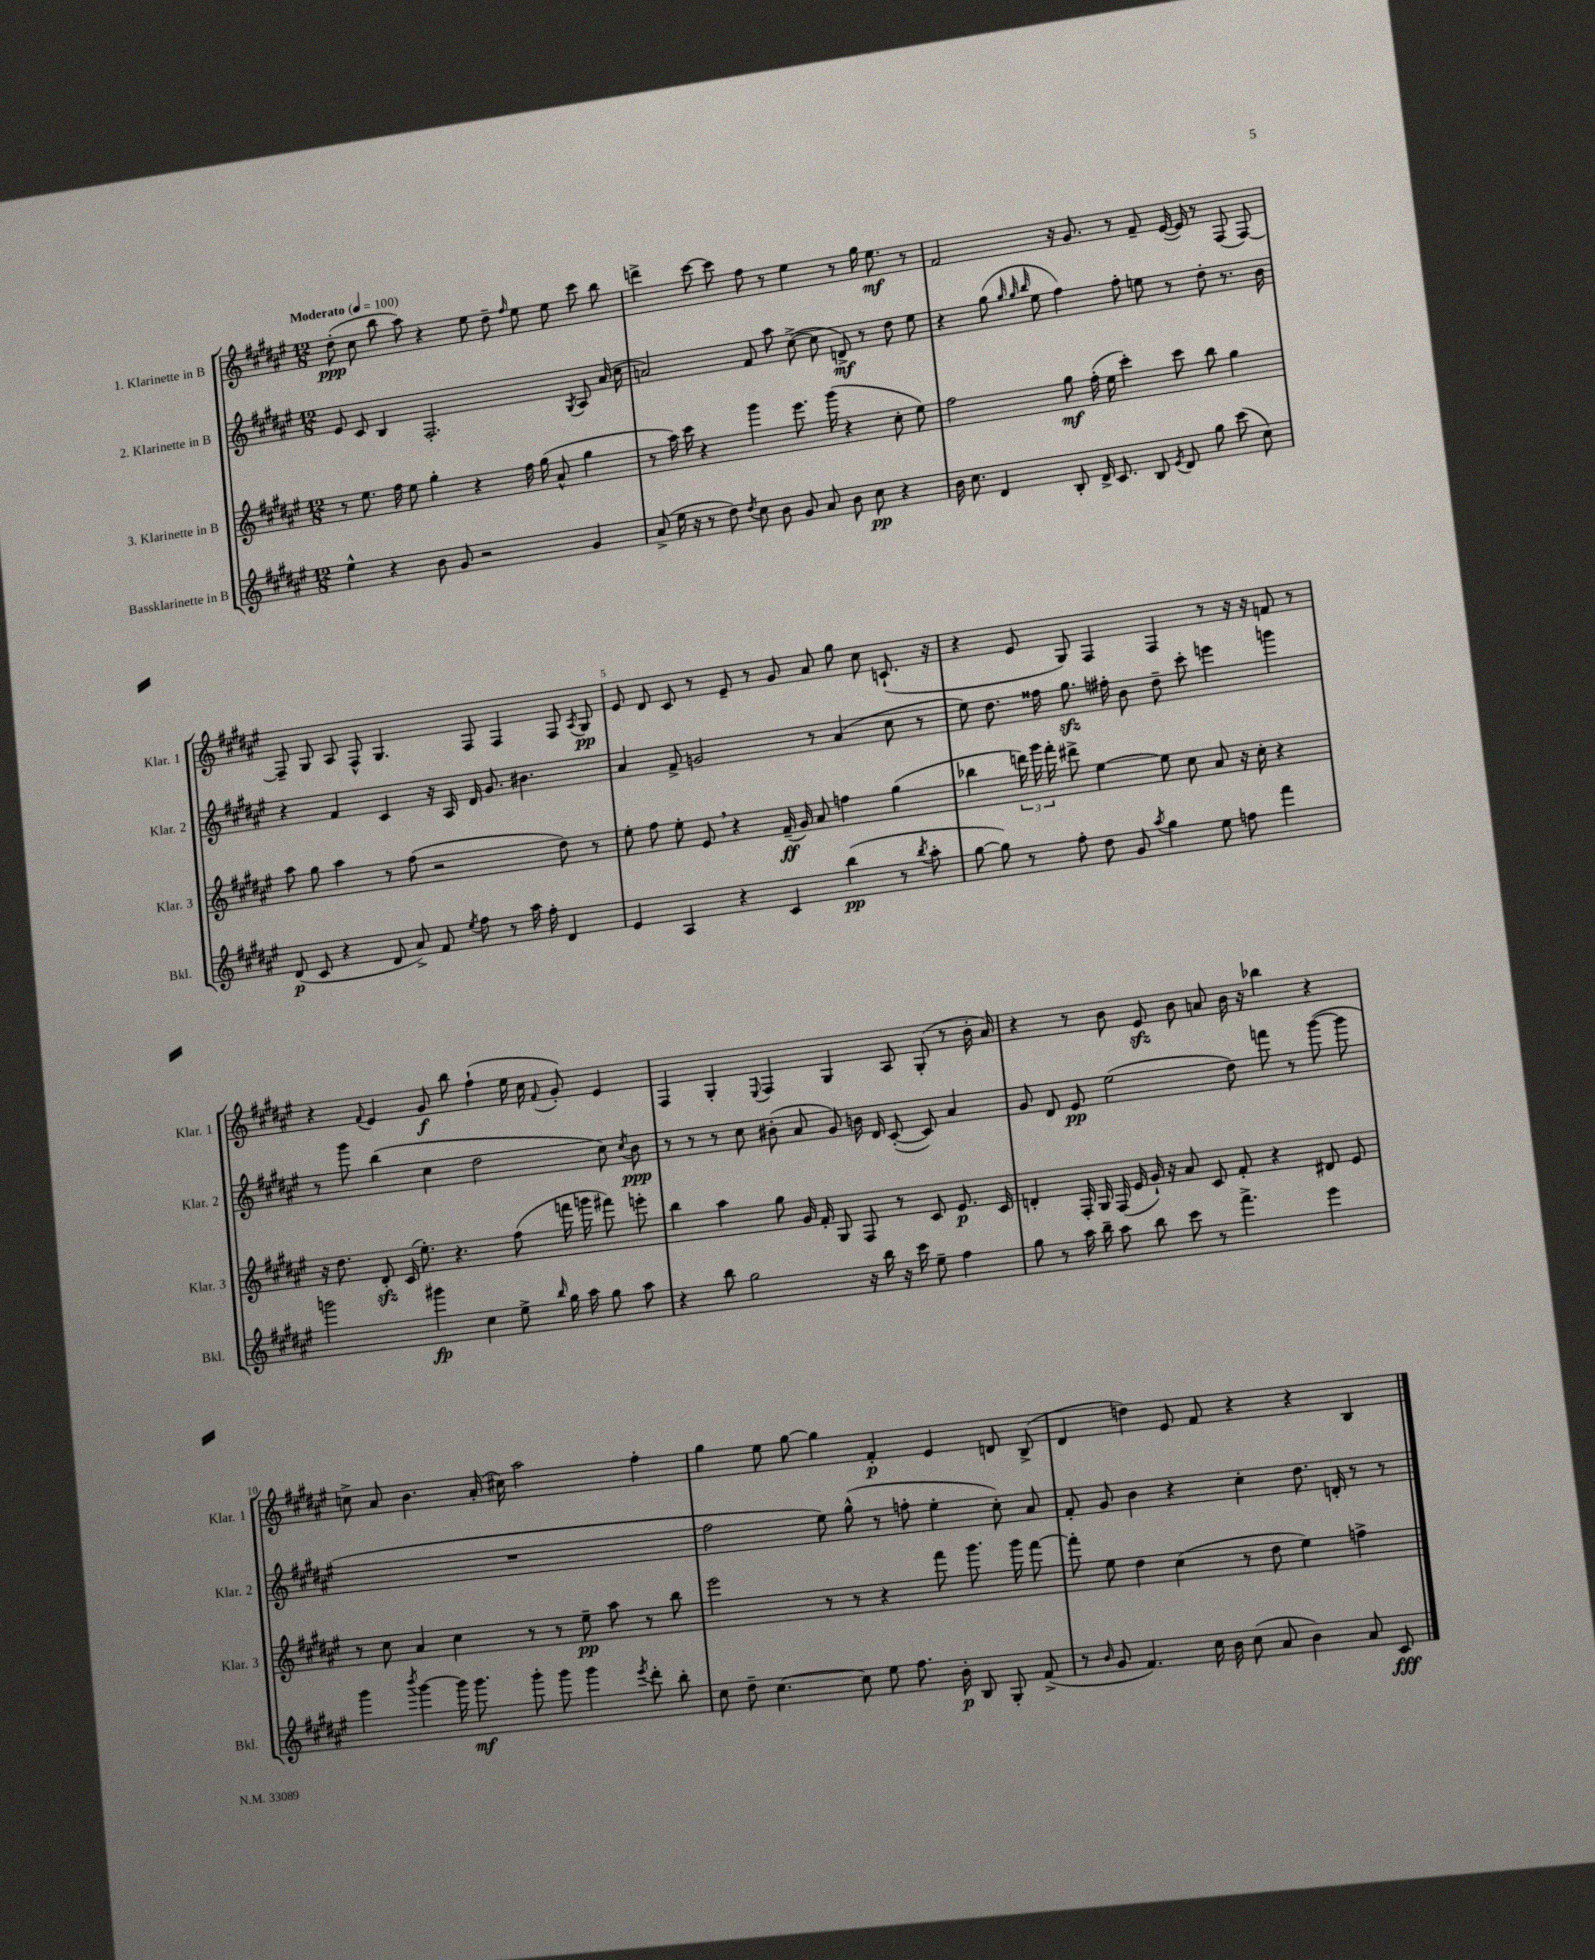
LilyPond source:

<<
\new StaffGroup <<
\new Staff = "s0" \with { instrumentName = "1. Klarinette in B" shortInstrumentName = "Klar. 1" } {
    \clef treble \key fis \major \numericTimeSignature \time 12/8 \tempo "Moderato" 4 = 100
    \autoBeamOff dis''8-.\ppp( cis''8 b''8 ais''8) r4 eis''8 dis''8-- \grace { fis''16 } eis''8 eis''8 cis'''8 b''8 |
    d'''4-> cis'''8~ cis'''8 fis''8 r8 eis''4 r8 gis''16 eis''8.\mf r8 |
    fis'2 r16 gis'8. r8 fis'8-- eis'16~( eis'16) r8 fis8( fis8~) |
    fis8-- gis8 ais8 fis8-^ gis4. fis8 fis4 fis8 \acciaccatura { ais8 } gis8\pp |
    eis'8 dis'8 cis'8 r8 eis'8-- r8 gis'8 ais'8 gis''8 cis''8 c'8.-!( r16 |
    r4 eis'8 gis8) fis4 fis4 r8 r16 r16 f'8 r8 |
    r4 \appoggiatura { fis'8 } eis'4 gis'8\f b''8 fis''4-!( eis''16 cis''16 \appoggiatura { fis'8 } gis'8-.) eis'4 |
    fis4 gis4-. \appoggiatura { eis8 } fis4 gis4 ais8 gis8-.( r8 b'16-. ais'16) |
    r4 r8 b'8 eis'8\sfz b'8 a'8 b'16 r16 bes''4 r4 |
    c''8-> ais'8 b'4. ais'16-.( cis''16) ais''2 fis''4-. |
    gis''4 eis''8 gis''8~ gis''4 fis'4-.\p eis'4 d'8 b8->( |
    dis'4 d''4) eis'8 fis'8 r4 r4 b4 \bar "|." |
}
\new Staff = "s1" \with { instrumentName = "2. Klarinette in B" shortInstrumentName = "Klar. 2" } {
    \clef treble \key fis \major \numericTimeSignature \time 12/8
    \autoBeamOff eis'8 cis'8 b4 fis2.-. \acciaccatura { gis8 } ais8 ais'16( cis''16 |
    a'2) fis'8 ais''8 cis''8~->( cis''8 d'8->\mf) r8 dis''8 eis''8 |
    r4 gis''8( \grace { gis''32 gis''32 b''32 } eis''8 fis''4) fis''8-. e''8 r8 dis''8-. r8. b'16 |
    r4 fis'4 cis'4 r16 ais16 dis'16 gis'8. bis'4. |
    ais'4 fis'8-> g'2 r8 ais'4( cis''8 r8 |
    eis''8) dis''8. fisis''16 gis''8.\sfz fis''16-. b'8 dis''8-- cis'''8-. e'''4 g'''4 |
    r8 gis'''8 b''4( cis''4 dis''2 cis''8) \acciaccatura { cis''8 } b'8\ppp |
    r8 r8 r8 cis''8 bis'8-.( ais'8 gis'8) b'16 dis'16 cis'8~-.( cis'8) ais'4 |
    gis'8 dis'8 eis'8\pp eis''2( dis''8) f'''8 r8 gis'''8~( gis'''8 |
    R1. |
    fis''2 eis''8) gis''8-^( r8 f''8-. eis''4-. cis''8-.) ais'8 |
    fis'8-. gis'8 b'4 r4 cis''4-. dis''8. d'16-. r8 r8 \bar "|." |
}
\new Staff = "s2" \with { instrumentName = "3. Klarinette in B" shortInstrumentName = "Klar. 3" } {
    \clef treble \key fis \major \numericTimeSignature \time 12/8
    \autoBeamOff r8 eis''8. fis''16 eis''8 gis''4-. r4 fis''16 gis''16( ais'8-^ gis''4 |
    r8 ais''16) cis'''16 r4 gis'''4 eis'''8. gis'''16( r4 cis''8-. eis''8) |
    fis''2 gis''8\mf fis''16-.( eis''16 cis'''4-.) cis'''8 b''8 gis''4 |
    ais''8 gis''8 ais''4 r8 fis''8( r2 dis''8) r8 |
    eis''8-. fis''8 eis''8-. eis'8 \breathe r4 fis'16--\ff( gis'16) ais'8 f''4 gis''4( |
    bes''4 \tuplet 3/2 { d'''16) gis'''16 fis'''16-. } dis'''8-> eis''4~ eis''8 cis''8 ais'8 r16 cis''16-. r4 |
    r16 dis''8. dis'8-.\sfz cis'16( eis''8.-.) r4. fis''8( f'''16 g'''16 fis'''8) e'''8-. |
    b''4 ais''4 gis''8 gis'16 fis'16-. gis8 fis8 r8 cis'8 eis'8.\p cis'16 |
    d'4-. fis16-. gis16 fis16( eis'16 gis'16-!) r16 ais'8 cis'8 fis'8-. r4 dis'8 eis'8 |
    r8 cis''8 ais'4 cis''4 r8 r8 eis''8--\pp ais''8 r8 b''8 |
    eis'''2 r8 r8 r4 fis'''8 gis'''8. gis'''16 fis'''8~ |
    fis'''8-. eis''8 dis''4 cis''4( r8 dis''8 eis''4) f''4-> \bar "|." |
}
\new Staff = "s3" \with { instrumentName = "Bassklarinette in B" shortInstrumentName = "Bkl." } {
    \clef treble \key fis \major \numericTimeSignature \time 12/8
    \autoBeamOff eis''4-^ r4 b'8 gis'8 r2 gis'4 |
    ais'8->( eis''16 r16 r8 dis''8) \acciaccatura { dis''8 } cis''8 b'8 gis'8 ais'8 b'8 cis''8\pp r4 |
    b'16 cis''8. dis'4 b8-. dis'16-> cis'8. b8 \acciaccatura { eis'8 } dis'8 gis''8 cis'''8( cis''8) |
    dis'8\p( cis'8 r4 dis'8 ais'8->) fis'8 \acciaccatura { eis''8 } fis''8 r8 ais''16 fis''16-. dis'4 |
    eis'4 ais4 r4 cis'4 b''4\pp( r8 \acciaccatura { b''8 } ais''8-. |
    gis''8~ gis''8) r8 fis''8-. dis''8 gis'8 \acciaccatura { ais''8 } gis''4 eis''8 f''8 fis'''4 |
    g'''2 gis'''4\fp cis''4 eis''8-> \grace { b''16 } gis''16 ais''16 gis''8 ais''8 |
    r4 b''8 gis''2 r16 b''16 r16 cis'''16 eis''8-- fis''4 |
    gis''8 r8 ais''16 b''16-- ais''8 b''8 cis'''8 r8 fis'''4.-> eis'''4 |
    gis'''4 \acciaccatura { b'''8 } gis'''4~ gis'''16 gis'''8.\mf gis'''8-. gis'''8 gis'''4 \acciaccatura { eis'''8 } dis'''8-. b''8-. |
    cis''8 dis''8-- cis''4.~ cis''8 eis''8 fis''8. b'16-.\p b8 gis8-. fis'8->( |
    r8 \grace { b'16 } gis'8 fis'4.) cis''16 b'16 cis''8( ais'8 b'4) ais'8 cis'8\fff \bar "|." |
}
>>
>>
\layout { \context { \Score \override BarNumber.break-visibility = ##(#f #t #t) barNumberVisibility = #(every-nth-bar-number-visible 5) } }
